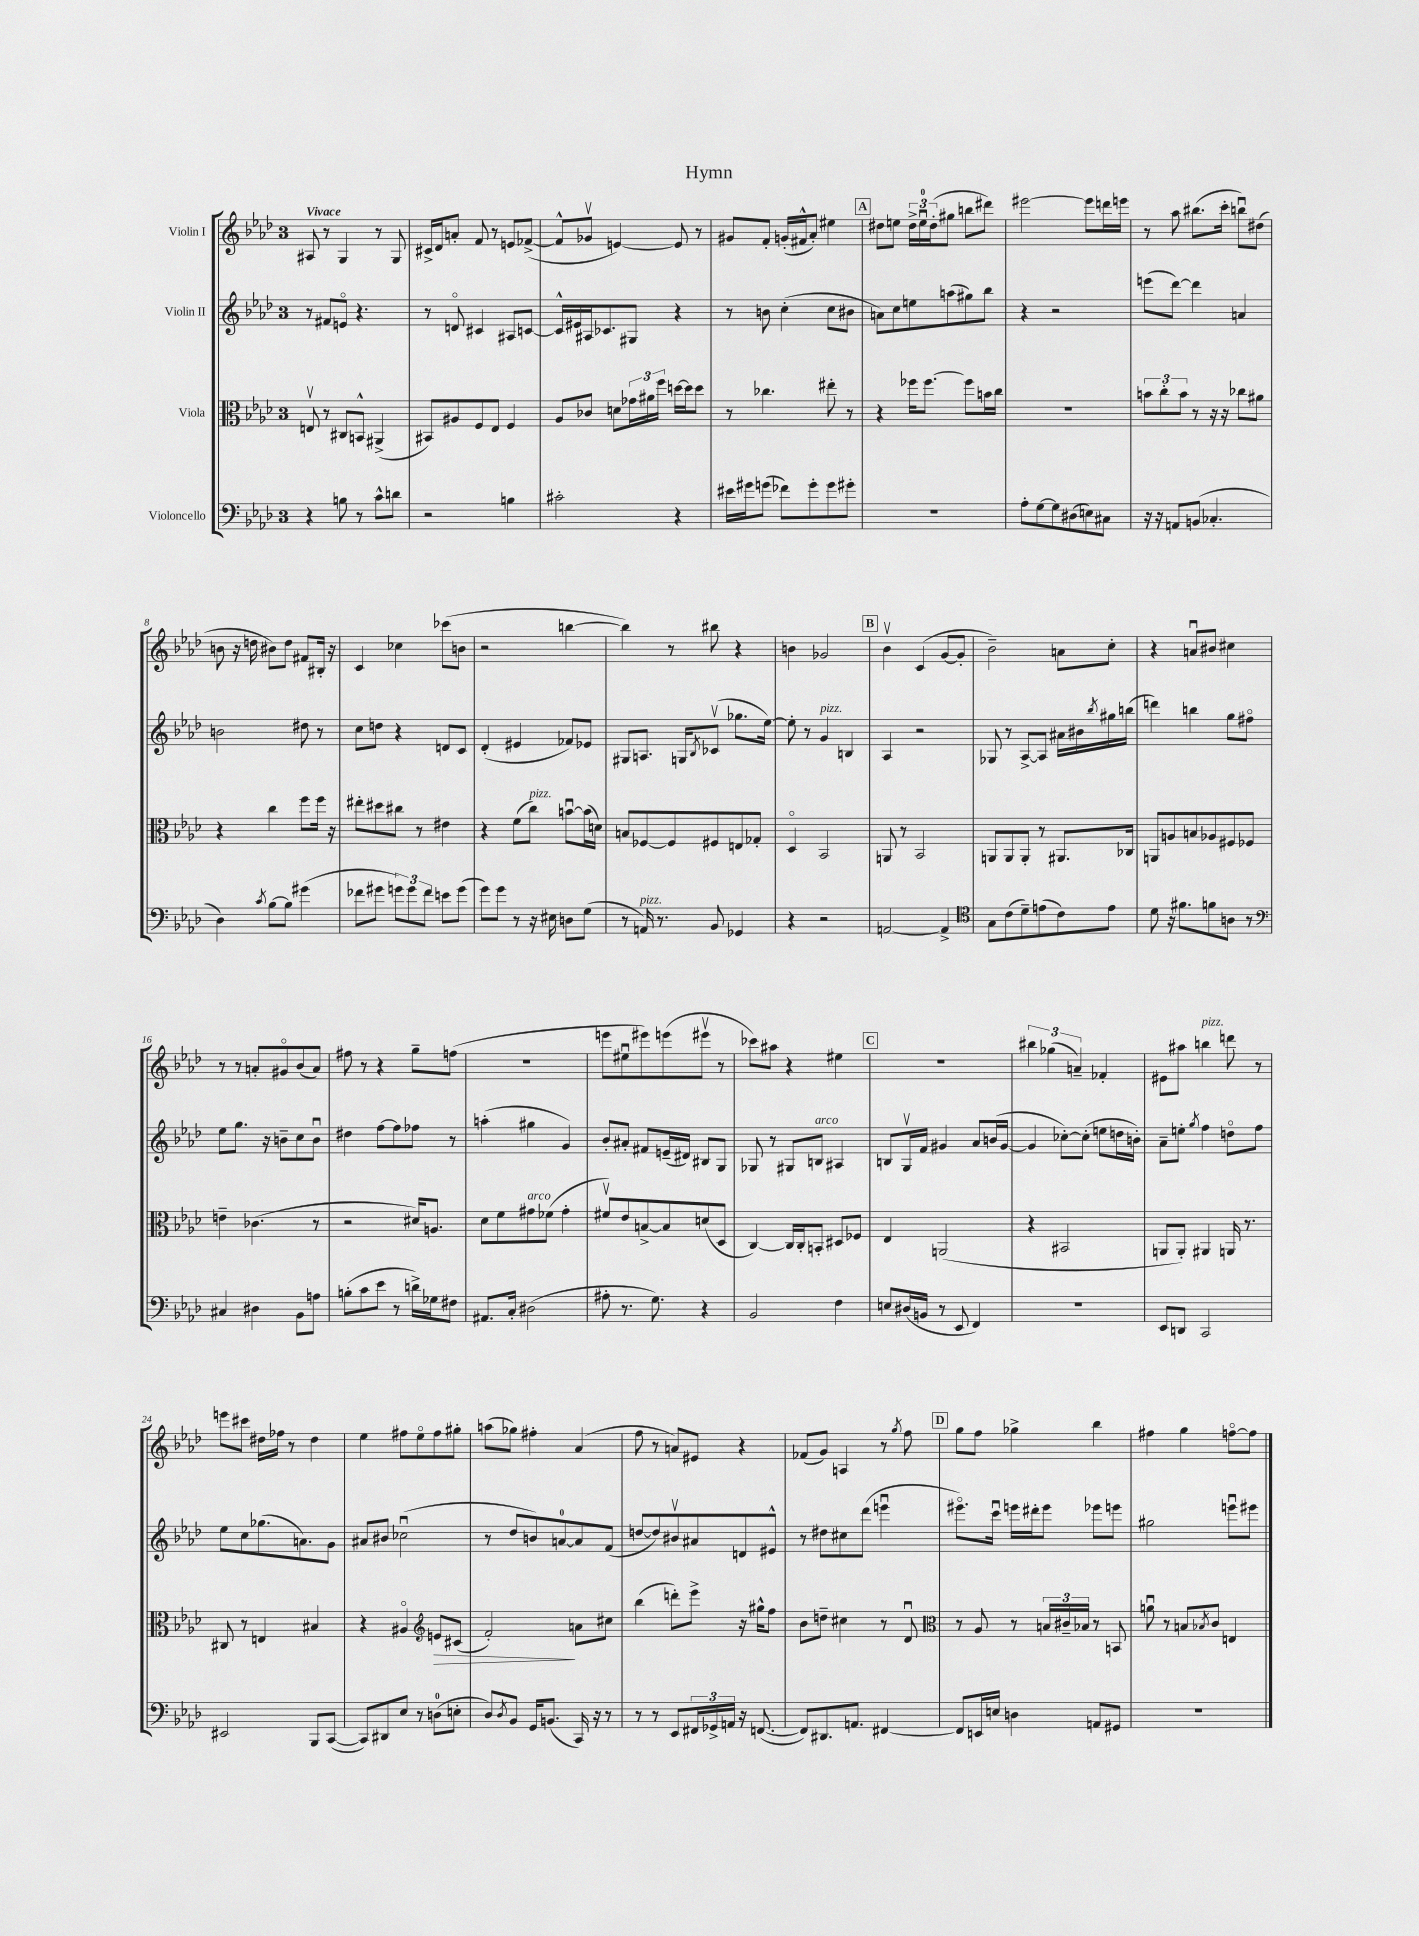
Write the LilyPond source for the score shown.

\header { title = "Hymn" }
<<
\new StaffGroup <<
\new Staff = "s0" \with { instrumentName = "Violin I" } {
    \clef treble \key aes \major \once \override Staff.TimeSignature.style = #'single-digit \time 3/4 \tempo "Vivace"
    ais8 r8 g4 r8 g8 |
    cis'16-> des'16 a'8-. f'8 r8 e'8 fes'8~->( |
    fes'8-^ ges'8\upbow e'4~) e'8 r8 |
    gis'8 f'8-. g'16-.( fis'16-^ aes'8-.) eis''4 |
    \mark \markup { \box "A" } dis''8 e''8 \tuplet 3/2 { dis''16-> e''16-0\downbow dis''16-.( } gis''8 b''8 dis'''8) |
    eis'''2~ eis'''8 d'''16 e'''16 |
    r8 aes''8 bis''8.( c'''16-. b''8\downbow) dis''8( |
    b'8 r16 d''16 bis'8) d''8 fis'8 bis16-. r16 |
    c'4 ces''4 ces'''8( b'8 |
    r2 b''4~ |
    b''4) r8 bis''8 r4 |
    b'4 ges'2 |
    \mark \markup { \box "B" } bes'4\upbow c'4( g'8~ g'8-. |
    bes'2--) a'8 c''8-. |
    r4 a'8\downbow bis'8 cis''4 |
    r8 r8 a'8-. gis'8\flageolet bes'8( a'8) |
    fis''8 r8 r4 g''8-- f''8( |
    R2. |
    e'''8 eis''8\downbow eis'''8) e'''8( eis'''8\upbow r8 |
    ces'''8) ais''8 r4 eis''4 |
    \mark \markup { \box "C" } R2. |
    \tuplet 3/2 { bis''4 ges''4( a'4--) } fes'4-. |
    eis'8 ais''8 b''4^\markup { \italic "pizz." } d'''8 r8 |
    e'''8 cis'''8 dis''16 fes''16 r8 dis''4 |
    ees''4 fis''8 ees''8\flageolet fis''8 gis''8-. |
    a''8( ges''8) fis''4-. aes'4( |
    f''8 r8 a'8) eis'8 r4 |
    fes'8( g'8) a4 r8 \acciaccatura { g''8 } f''8 |
    \mark \markup { \box "D" } g''8 f''8 ges''4-> bes''4 |
    fis''4 g''4 f''8~\flageolet f''8 \bar "|." |
}
\new Staff = "s1" \with { instrumentName = "Violin II" } {
    \clef treble \key aes \major \once \override Staff.TimeSignature.style = #'single-digit \time 3/4
    r8 fis'8 e'8\flageolet r4. |
    r8 d'8\flageolet cis'4 ais8 c'8~ |
    c'16-^ eis'16 ais16 ces'8. gis8 r4 |
    r8 b'8 c''4-.( c''8 bis'8 |
    \mark \markup { \box "A" } a'8) c''8 e''8 a''8( gis''8) bes''8 |
    r4 r2 |
    e'''8( des'''8~) des'''4 a'4 |
    b'2 dis''8 r8 |
    c''8 d''8 r4 d'8 c'8 |
    des'4-.( eis'4 fes'8) ees'8 |
    gis8 a8. g16 \acciaccatura { bes8 } ces'8\upbow( ges''8. ees''16~) |
    ees''8-. r8 g'4^\markup { \italic "pizz." } b4 |
    \mark \markup { \box "B" } aes4 r2 |
    ges8 r8 aes8~-> aes8 ais'16 bis'16 \acciaccatura { bes''8 } gis''16 b''16( |
    d'''4) b''4 g''8 fis''8\flageolet |
    ees''8 g''8. r16 b'8-- c''8 b'8\downbow |
    dis''4 f''8~ f''8 fes''8 r8 |
    a''4-.( gis''4 g'4) |
    bes'8-. ais'8-. fis'8 e'16--( dis'16) bis8 g8 |
    ges8 r8 gis8 b8^\markup { \italic "arco" } ais4 |
    \mark \markup { \box "C" } b8 g16\upbow f'16 gis'4 aes'8 b'16( gis'16~ |
    gis'4 ces''8~-.) ces''8-.( e''8 d''16 b'16-.) |
    aes'8-- e''8-. \acciaccatura { g''8 } f''4 d''8\flageolet f''8 |
    ees''8 c''8 ges''8.( a'8.) g'8 |
    ais'8 bis'8 ces''2\downbow( |
    r8 des''8 b'8) a'8-0~ a'8 f'8( |
    d''8~ d''8) bis'8\upbow ais'8 d'8 eis'8-^ |
    r8 dis''8 cis''8 des'''8( e'''4\downbow |
    \mark \markup { \box "D" } eis'''8.\flageolet) c'''16\downbow e'''16 dis'''16-. e'''8 ees'''8 e'''8 |
    gis''2 e'''8\downbow eis'''8 \bar "|." |
}
\new Staff = "s2" \with { instrumentName = "Viola" } {
    \clef alto \key aes \major \once \override Staff.TimeSignature.style = #'single-digit \time 3/4
    e8\upbow r8 cis8 b,8-^ ais,4->( |
    bis,8) ais8 f8 ees8 f4 |
    aes8 ces'8 d'8 \tuplet 3/2 { ges'16 ais'16 f''16 } d''16~ d''16 d''8 |
    r8 ces''4. eis''8-. r8 |
    \mark \markup { \box "A" } r4 fes''16 fes''8.~ fes''8 b'16 c''16 |
    R2. |
    \tuplet 3/2 { b'8 c''8-. b'8 } r8 r16 r16 ces''8 ais'8 |
    r4 c''4 f''8 f''16 r16 |
    eis''8-. dis''8 cis''8 r8 eis'4 |
    r4 f'8( c''8^\markup { \italic "pizz." }) b'8~\downbow b'16( d'16) |
    b8 fes8~ fes8 fis8 e8 ges8-. |
    des4\flageolet bes,2 |
    \mark \markup { \box "B" } a,8 r8 bes,2 |
    a,8 a,8 a,8-. r8 ais,8. ces16 |
    a,8 a8 b8 aes8 fis8 fes8 |
    e'4-- ces'4.( r8 |
    r2 dis'16) a8. |
    des'8 f'8 gis'8^\markup { \italic "arco" } fes'8( gis'4-. |
    fis'8\upbow) ees'8 b8~-> b8 d'8( des8 |
    c4~) c16 c16-. b,8-. dis8 fes8 |
    \mark \markup { \box "C" } ees4 a,2( |
    r4 bis,2 |
    a,8 a,8-.) ais,4 a,16 r8. |
    cis8 r8 e4 bis4 |
    r4 ais4\flageolet \clef treble e'8\> cis'8( |
    f'2-.\!) a'8 cis''8 |
    bes''4( d'''8-.) ees'''8-> r16 gis''16-^ f''8 |
    bes'8 d''8-- cis''4 r8 des'8\downbow |
    \mark \markup { \box "D" } \clef alto r8 aes8 r8 \tuplet 3/2 { b16 cis'16-- bes16 } r8 b,8 |
    a'8\downbow r8 b8 \acciaccatura { bes8 } c'8 e4 \bar "|." |
}
\new Staff = "s3" \with { instrumentName = "Violoncello" } {
    \clef bass \key aes \major \once \override Staff.TimeSignature.style = #'single-digit \time 3/4
    r4 b8 r8 c'8-^ d'8 |
    r2 b4 |
    cis'2-. r4 |
    eis'16 gis'16 g'8( fes'8) g'8-. g'8 gis'8-. |
    \mark \markup { \box "A" } R2. |
    aes8-. g8~ g8 dis8( e8) cis8 |
    r16 r16 a,8 b,8( ces4.-. |
    des4) \acciaccatura { c'8 } bes8~ bes8 gis'4( |
    fes'8 gis'8 \tuplet 3/2 { g'8) g'8 fes'8 } e'8 g'8( |
    g'8) g'8 r8 r16 eis16 d8 g8( |
    r8 a,16^\markup { \italic "pizz." }) r8. bes,8 ges,4 |
    r4 r2 |
    \mark \markup { \box "B" } a,2~ a,4-> |
    \clef tenor g8 c'8( des'8--) e'8( c'8) e'8 |
    des'8 r16 fis'8. f'8 a8 r8 |
    \clef bass cis4 dis4 bes,8 a8 |
    b8-.( c'8 ees'8 r8 d'16->) ges16 fis8 |
    ais,8. c16-. dis2( |
    ais8-. r8. g8.) r4 |
    bes,2 f4 |
    \mark \markup { \box "C" } e8 dis16( b,16 r8 ees,8 f,4) |
    R2. |
    ees,8 d,8 c,2 |
    eis,2 bes,,8 c,8~( |
    c,8) dis,8 ees8 r8 d8-0( e8-. |
    des8) \acciaccatura { des8 } bes,8 g,16 b,8.( c,16) r16 r8 |
    r8 r8 ees,8 \tuplet 3/2 { fis,16 ges,16-> a,16 } r16 f,8.~( |
    f,8) dis,8. a,8. fis,4~ |
    \mark \markup { \box "D" } fis,8 e,16 e16 d4 a,8 gis,8 |
    R2. \bar "|." |
}
>>
>>
